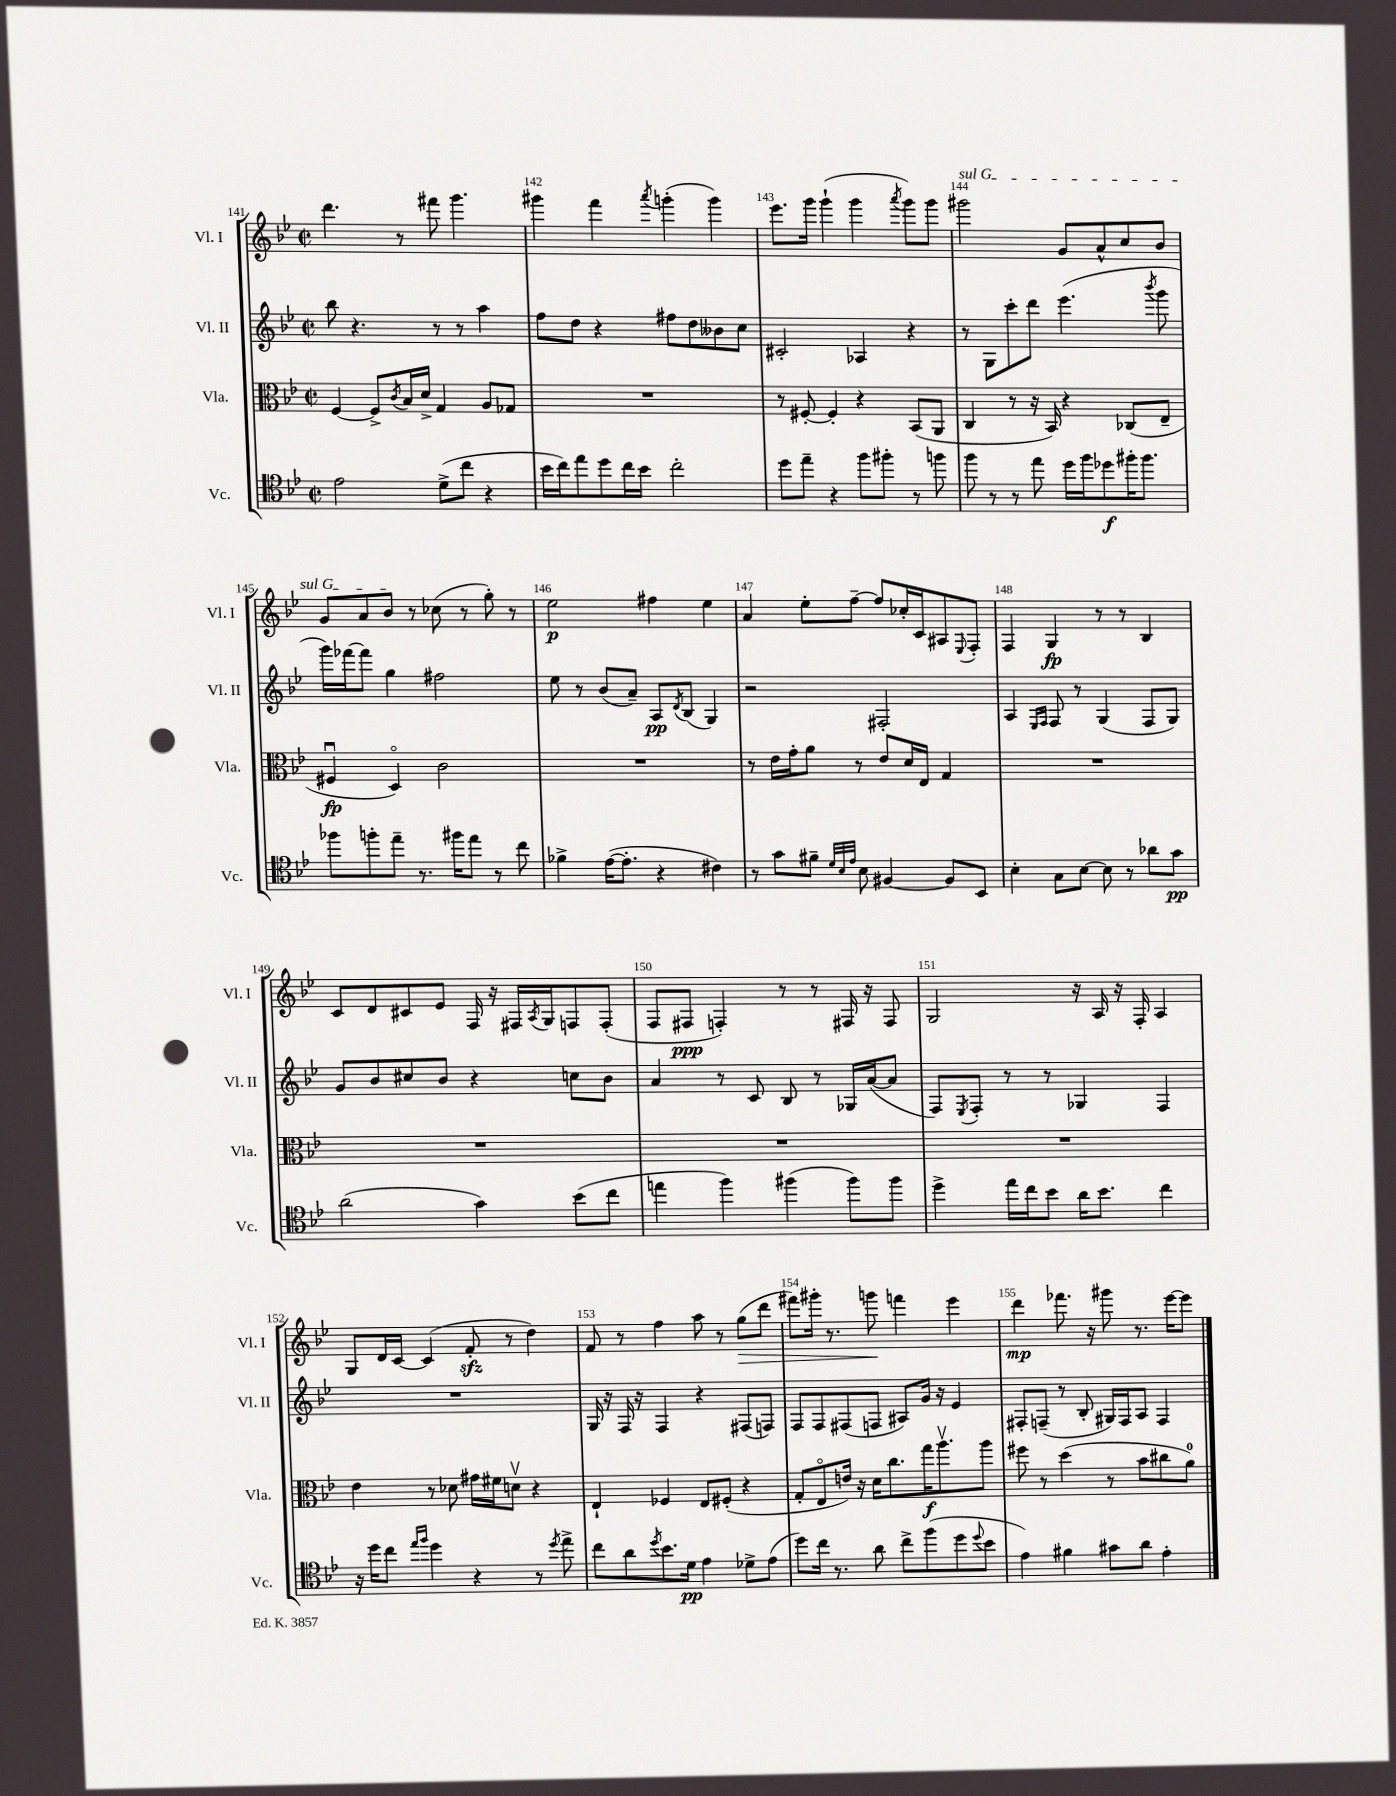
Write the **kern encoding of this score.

**kern	**kern	**kern	**kern
*staff4	*staff3	*staff2	*staff1
*clefC4	*clefC3	*clefG2	*clefG2
*k[b-e-]	*k[b-e-]	*k[b-e-]	*k[b-e-]
*M2/2	*M2/2	*M2/2	*M2/2
*met(c|)	*met(c|)	*met(c|)	*met(c|)
2e-	[4F	8bb-	4.ddd
.	.	4.r	.
.	8F^]	.	.
.	8qc	.	.
.	16B-	.	8r
.	16d^	.	.
(8d^	4G	8r	8fff#
8cc	.	8r	4.ggg
4r	8A	4aa	.
.	8G-	.	.
=	=	=	=
16b-	1r	8ff	4ggg#
16cc)	.	.	.
8ee-	.	8dd	.
8dd	.	4r	4fff
16cc	.	.	.
16b-	.	.	.
.	.	.	8qaaa
2cc'	.	8ff#	(4ggg'
.	.	8dd	.
.	.	8b--	4ggg)
.	.	8cc	.
=	=	=	=
8dd	8r	2c#'	8.eee-
8ee-~	[8F#'	.	.
.	.	.	16ggg
4r	4F#']	.	(4ggg`
8ff	4r	4A-	4ggg
8ff#'	.	.	.
.	.	.	8qaaa
8r	(8BB-	4r	8ggg)
8ff	8AA	.	8ggg
=	=	=	=
8ff	4C	8r	2ggg#
8r	.	8G	.
8r	8r	8ccc'	.
8ee-	16r	8ddd	.
.	16BB-)	.	.
16dd	4r	(4.eee-	8g
16ff	.	.	.
8dd-	.	.	8a^^
16ff#'	(8C-	.	8cc
8.ff#	.	.	.
.	.	8qbbb-	.
.	8E-~	8ggg	8b-
=	=	=	=
8ff-	4F#u	16ggg)	8g
.	.	[16fff-	.
8ff'	.	8fff-]	8a
8ee-~	4Do)	4gg	8b-
8.r	.	.	8r
.	2c	2ff#	(8cc-
16ff#	.	.	.
8ee-	.	.	8r
8r	.	.	8gg')
8cc	.	.	8r
=	=	=	=
4f-^	1r	8ee-	2ee-
.	.	8r	.
([16e-	.	(8b-	.
8.e-']	.	.	.
.	.	8a~)	.
4r	.	8A	4ff#
.	.	8qd	.
.	.	(8B-	.
4c#)	.	4G)	4ee-
=	=	=	=
8r	8r	2r	4a
8g	16e-	.	.
.	16g'	.	.
8f#~	8a	.	8ee-'
32qqd	.	.	.
32qqB-	.	.	.
32qqe-	.	.	.
8B-	8r	.	[8ff~
[4F#	8e-	2F#'	8ff]
.	16d	.	16cc-'
.	16E-	.	16c
8F#]	4G	.	8A#
.	.	.	8qqE-
8BB-	.	.	8F'
=	=	=	=
4B-'	1r	4A	4F
.	.	16qqE-	.
.	.	16qqF	.
8G	.	8F	4G
[8B-	.	8r	.
8B-]	.	(4G	8r
8r	.	.	8r
8a-	.	8F	4B-
8g	.	8G)	.
=	=	=	=
(2a	1r	8g	8c
.	.	8b-	8d
.	.	8cc#	8c#
.	.	8b-	8e-
4g)	.	4r	16F
.	.	.	16r
.	.	.	16F#
.	.	.	8qA
.	.	.	16G
(8b-	.	8cc	8F
8cc	.	8b-	(8F'
=	=	=	=
4ee	1r	4a	8F
.	.	.	8F#
4ff)	.	8r	4F')
.	.	8c	.
(4ff#	.	8B-	8r
.	.	8r	8r
8ff#)	.	16G-	16F#
.	.	([16a	16r
8ff#	.	8a]	8F#
=	=	=	=
4dd^	1r	8F)	2G
.	.	8qE-	.
.	.	8F'	.
16ee-	.	8r	.
16cc	.	.	.
8b-	.	8r	.
16a	.	4G-	16r
8.b-	.	.	16A
.	.	.	16r
.	.	.	16F'
4cc	.	4F	4A
=	=	=	=
16r	4e-	1r	8G
16dd	.	.	.
8cc	.	.	16d
.	.	.	[16c
16qqee-	.	.	.
16qqff	.	.	.
4dd	8r	.	(4c]
.	8d-	.	.
4r	16g#	.	8f'
.	16f#	.	.
.	8dv	.	8r
8r	4r	.	4dd)
8qdd	.	.	.
8ee-^	.	.	.
=	=	=	=
8cc	4E-`	16G	8f
.	.	16r	.
8a	.	16F	8r
.	.	16r	.
8qdd	.	.	.
8.b-	4F-	4F	4ff
16d	.	.	.
4e-	8E-	4r	8aa
.	(8F#'	.	8r
8d-^	4r	(8F#	(8gg
(8e-	.	8F)	8ddd
=	=	=	=
8dd)	8G'	8F	8fff#)
16cc	8E-o	8F	16ggg#'
8.r	.	.	8.r
.	16e)	(8F#	.
.	16r	.	.
8a	16d	8F	8ggg
.	8.cc	.	.
8cc^	.	8A#)	4fff
(8ff	16gg	16g	.
.	8.aav	16r	.
8dd	.	4e-	4eee-
8qqdd	.	.	.
8b-	8aa	.	.
=	=	=	=
4e-)	8ff#	8F#'	4ddd
.	8r	(8F~	.
4f#	(4dd	8r	8.fff-
.	.	8B-'	.
.	.	.	16r
8g#	8r	16G#)	8ggg#
.	.	16F	.
8a	8b-	8A	8.r
4e-'	8cc#	4F	.
.	.	.	[16eee-
.	8a)	.	8eee-]
==	==	==	==
*-	*-	*-	*-
